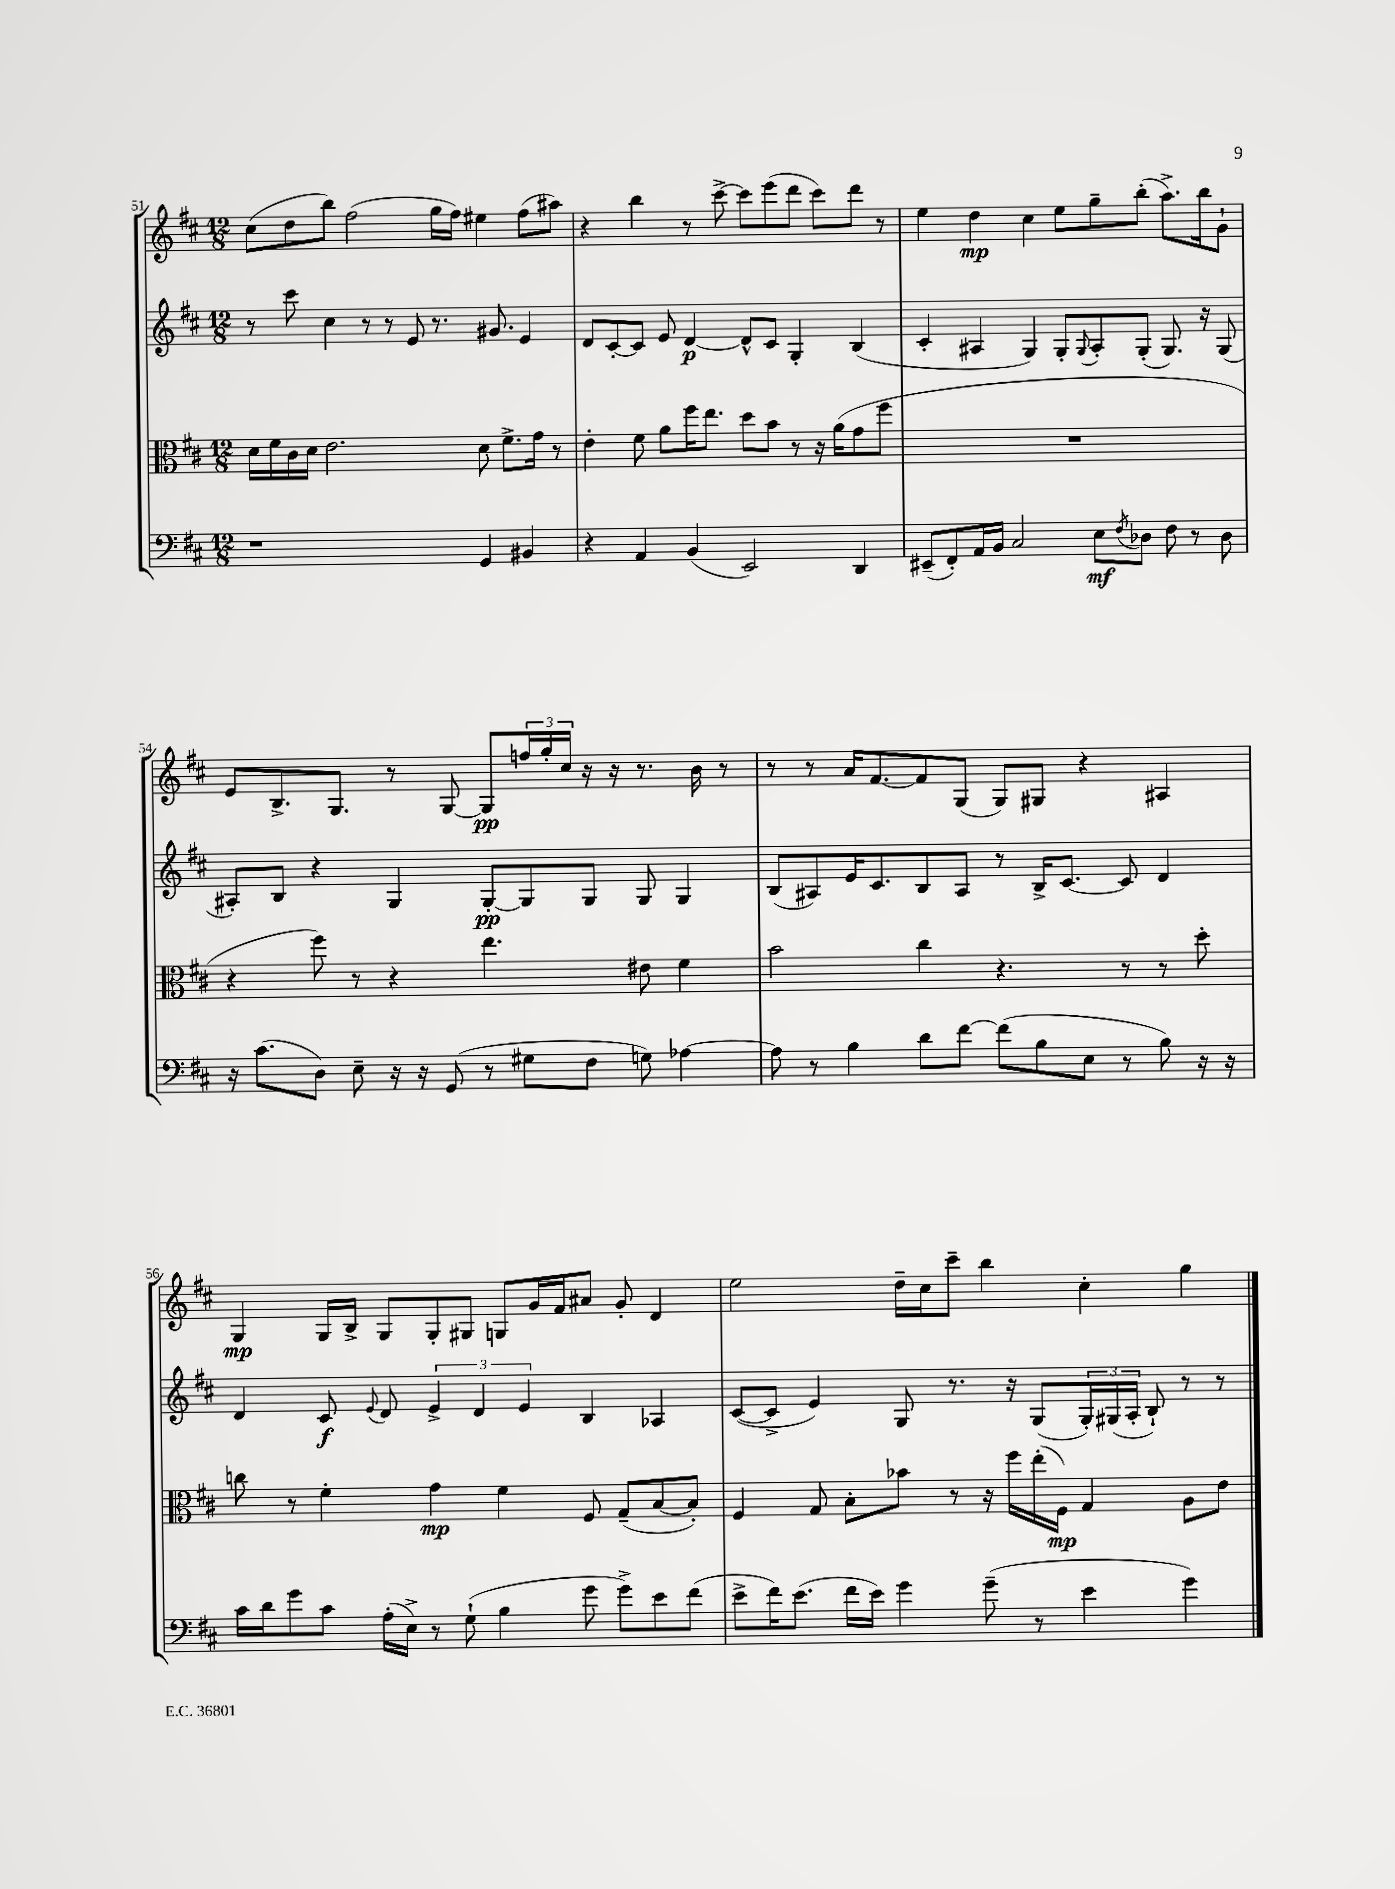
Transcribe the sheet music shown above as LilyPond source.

<<
\new StaffGroup <<
\new Staff = "s0" {
    \clef treble \key d \major \numericTimeSignature \time 12/8
    cis''8( d''8 b''8) fis''2( g''16 fis''16) eis''4 fis''8( ais''8) |
    r4 b''4 r8 cis'''8~-> cis'''8 e'''8( d'''8 cis'''8) d'''8 r8 |
    e''4 d''4\mp cis''4 e''8 g''8-- b''8-.( a''8.->) b''16 g'8-! |
    e'8 b8.-> g8. r8 g8~ g8\pp \tuplet 3/2 { f''16 g''16-. cis''16 } r16 r16 r8. b'16 r8 |
    r8 r8 a'16 fis'8.~ fis'8 g8( g8) gis8 r4 ais4 |
    g4\mp g16 b16-> g8 g8-. gis8 g8 g'16 fis'16 ais'8 g'8-. d'4 |
    e''2 d''16-- cis''16 cis'''8-- b''4 cis''4-. g''4 \bar "|." |
}
\new Staff = "s1" {
    \clef treble \key d \major \numericTimeSignature \time 12/8
    r8 cis'''8 cis''4 r8 r8 e'8 r8. gis'8. e'4 |
    d'8 cis'8~-. cis'8 e'8 d'4~\p d'8-^ cis'8 g4-. b4( |
    cis'4-. ais4 g4) g8-. \appoggiatura { g8 } ais8-. g8-.( g8.) r16 g8( |
    ais8-.) b8 r4 g4 g8~-.\pp g8 g8 g8 g4 |
    b8( ais8) e'16 cis'8. b8 ais8 r8 b16-> cis'8.~ cis'8 d'4 |
    d'4 cis'8\f \appoggiatura { e'8 } d'8 \tuplet 3/2 { e'4-> d'4 e'4 } b4 aes4 |
    cis'8~( cis'8-> e'4) g8 r8. r16 g8( \tuplet 3/2 { g16-.) gis16( a16-. } b8-!) r8 r8 \bar "|." |
}
\new Staff = "s2" {
    \clef alto \key d \major \numericTimeSignature \time 12/8
    d'16 fis'16 cis'16 d'16 e'2. d'8 fis'8.-> g'16 r8 |
    e'4-. fis'8 a'8 fis''16 e''8. d''8 b'8 r8 r16 a'16( g'8 fis''8 |
    R1. |
    r4 fis''8) r8 r4 e''4. eis'8 fis'4 |
    b'2 cis''4 r4. r8 r8 d''8-. |
    c''8 r8 fis'4-. g'4\mp fis'4 fis8 g8--( b8~ b8-.) |
    fis4 g8 b8-. bes'8 r8 r16 fis''16 e''16-.( fis16\mp) g4 a8 e'8 \bar "|." |
}
\new Staff = "s3" {
    \clef bass \key d \major \numericTimeSignature \time 12/8
    r1 g,4 bis,4 |
    r4 a,4 b,4( e,2) d,4 |
    eis,8--( fis,8-.) a,16 b,16 cis2 e8\mf \acciaccatura { fis8 } des8 fis8 r8 des8 |
    r16 cis'8.( d8) e8-- r16 r16 g,8( r8 gis8 fis8 g8) aes4~ |
    aes8 r8 b4 d'8 fis'8~ fis'8( b8 e8 r8 b8) r16 r16 |
    cis'16 d'16 g'8 cis'8 a16-.( e16->) r8 g8-!( b4 g'8 g'8->) e'8 fis'8( |
    e'8-> fis'16) e'8.( fis'16 e'16) g'4 g'8--( r8 e'4 g'4) \bar "|." |
}
>>
>>
\layout { \context { \Score currentBarNumber = #51 } }
